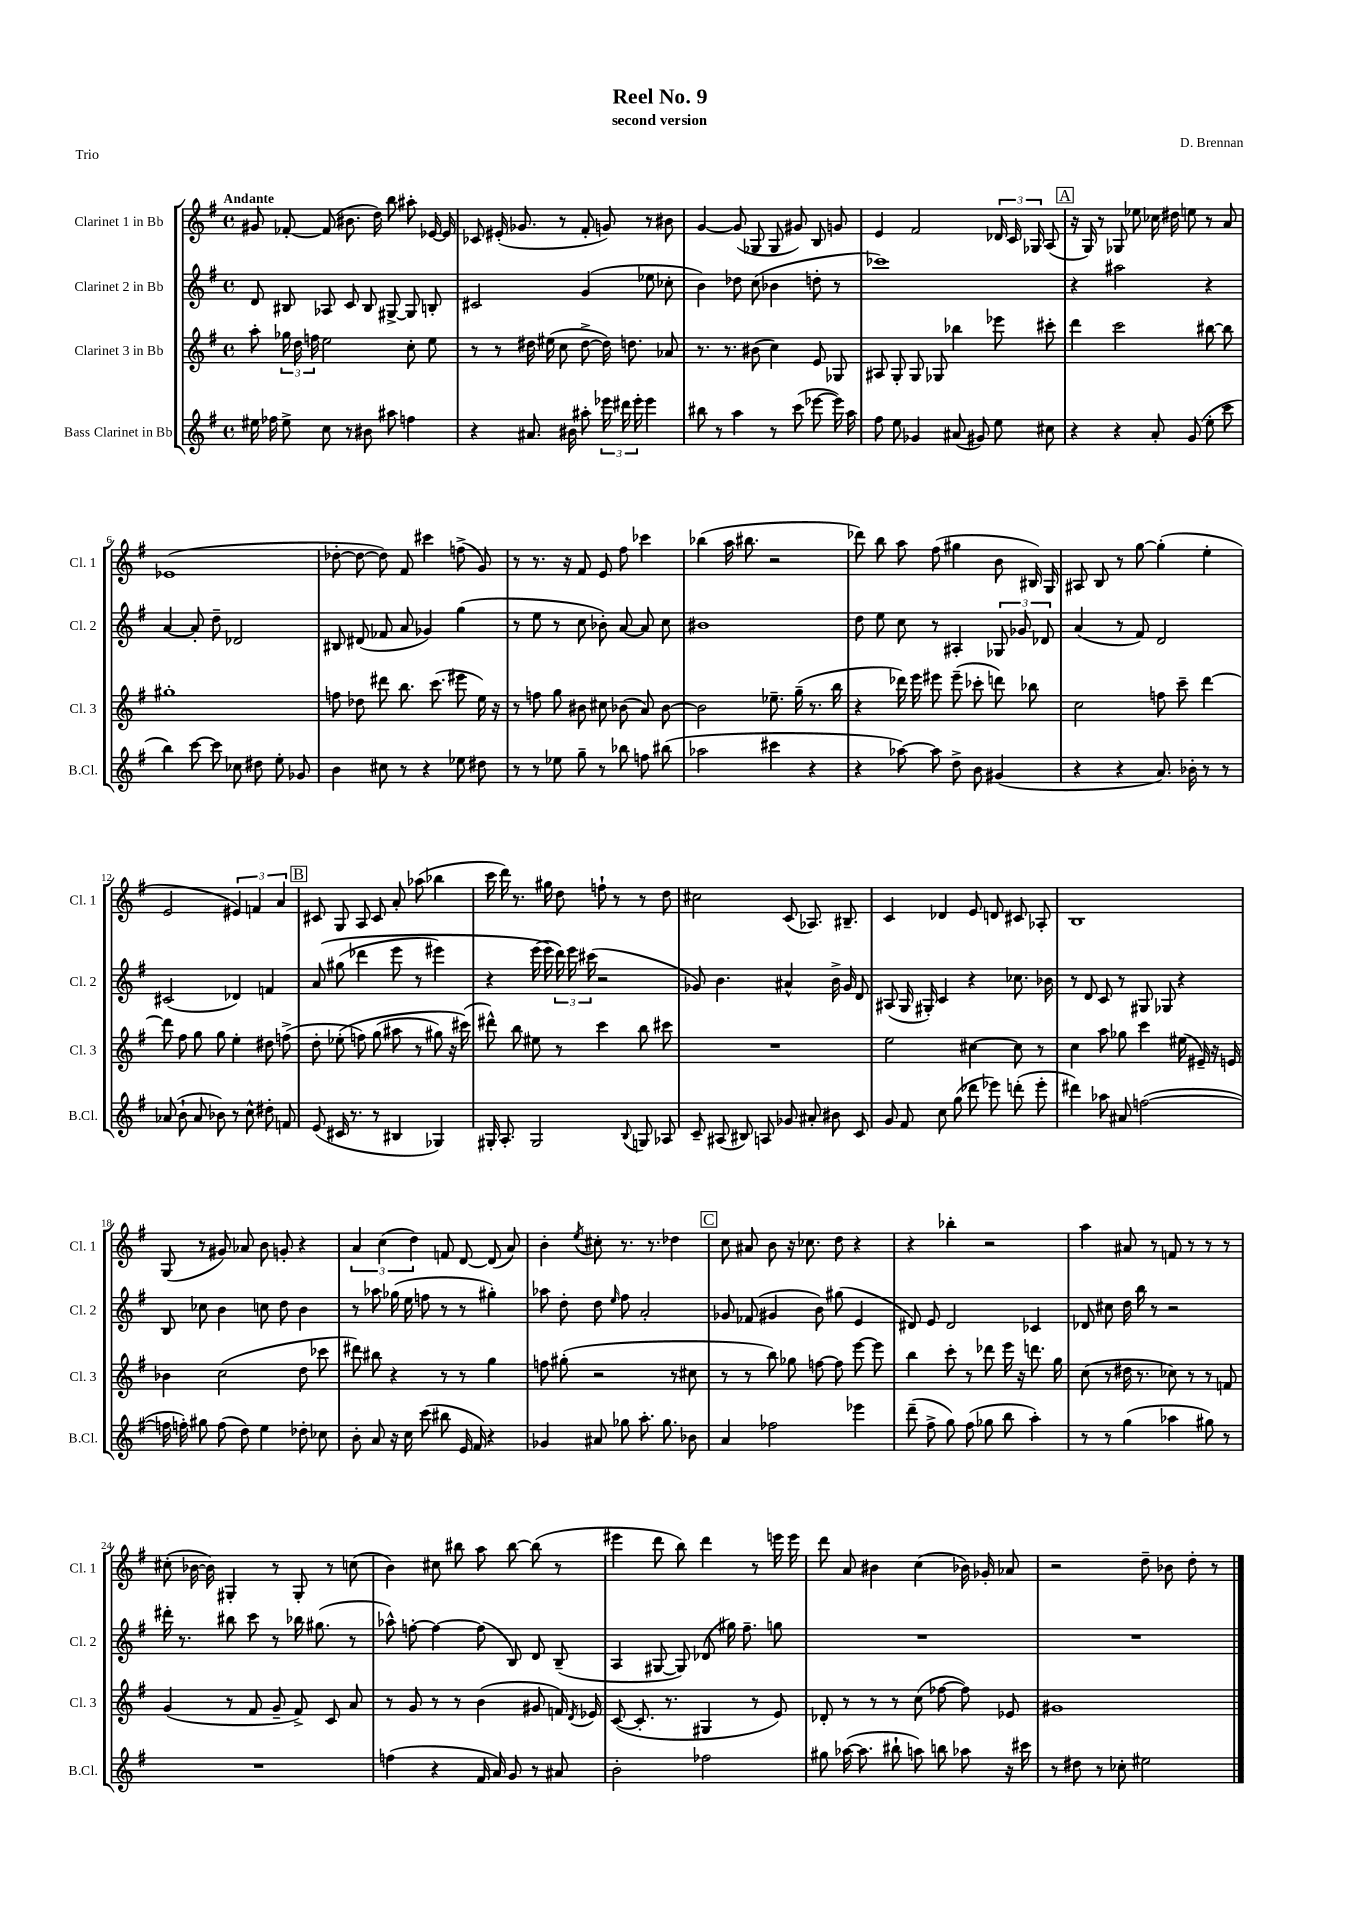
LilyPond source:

\header { title = "Reel No. 9" composer = "D. Brennan" subtitle = "second version" piece = "Trio" }
<<
\new StaffGroup <<
\new Staff = "s0" \with { instrumentName = "Clarinet 1 in Bb" shortInstrumentName = "Cl. 1" } {
    \clef treble \key g \major \defaultTimeSignature \time 4/4 \tempo "Andante"
    \autoBeamOff gis'8 fes'8~-. fes'8( bis'8. d''16) b''8 ais''8-. ees'16~ ees'16 |
    ces'8 eis'16-.( ges'8. r8 fis'8-. g'8) r8 bis'8 |
    g'4~ g'8( ges8 ges8 gis'8) b8 g'8 |
    e'4 fis'2 \tuplet 3/2 { des'16 c'16 ges16 } a8( |
    \mark \markup { \box "A" } r16 g16) r8 ges8 ees''8 ces''16 dis''16 e''8 r8 a'8 |
    ees'1( |
    des''8~-. des''8~ des''8) fis'8 cis'''4 f''8->( g'8) |
    r8 r8. r16 fis'8 e'8 fis''8 ces'''4 |
    bes''4( a''16 bis''8. r2 |
    des'''8) b''8 a''8 fis''8( gis''4 b'8 bis16) g16 |
    ais8 b8 r8 g''8~ g''4-.( e''4-. |
    e'2 \tuplet 3/2 { eis'4) f'4 a'4 } |
    \mark \markup { \box "B" } cis'8 g8 a8 cis'8 a'8-. aes''8( bes''4 |
    c'''16 d'''16) r8. gis''16 d''8 f''8-! r8 r8 d''8 |
    cis''2 c'8( aes8.) bis8.-- |
    c'4 des'4 e'8 d'8 cis'8 aes8-. |
    b1 |
    g8( r8 gis'8) aes'8 b'8 g'8-. r4 |
    \tuplet 3/2 { a'4 c''4( d''4) } f'8 d'8~ d'8( a'8) |
    b'4-. \acciaccatura { e''8 } cis''8-. r8. r8. des''4 |
    \mark \markup { \box "C" } c''8 ais'8 b'8 r16 ces''8. d''8 r4 |
    r4 bes''4-. r2 |
    a''4 ais'8 r8 f'8 r8 r8 r8 |
    cis''8-.( bes'16~ bes'16) gis4-. r8 gis8-. r8 c''8( |
    b'4) cis''8 bis''8 a''8 bis''8~ bis''8( r8 |
    eis'''4 d'''8 b''8) d'''4 r8 e'''16 e'''16 |
    d'''8 a'8 bis'4 c''4( bes'16) ges'16-. aes'8 |
    r2 d''8-- bes'8 d''8-. r8 \bar "|." |
}
\new Staff = "s1" \with { instrumentName = "Clarinet 2 in Bb" shortInstrumentName = "Cl. 2" } {
    \clef treble \key g \major \defaultTimeSignature \time 4/4
    \autoBeamOff d'8 bis8 aes8 c'8 bis8 gis8~-> gis8 b8-. |
    cis'2 g'4( ees''8 ces''8-. |
    b'4) des''8 c''8( bes'4 d''8-. r8 |
    ces'''1) |
    \mark \markup { \box "A" } r4 ais''2 r4 |
    a'4~ a'8-. d''8-- des'2 |
    bis8 dis'8( fes'8 a'8 ges'4) g''4( |
    r8 e''8 r8 c''8 bes'8-.) a'8~ a'8 c''8 |
    bis'1 |
    d''8 e''8 c''8 r8 ais4-. \tuplet 3/2 { ges8 ges'8 des'8 } |
    a'4( r8 fis'8) d'2 |
    cis'2( des'4) f'4 |
    \mark \markup { \box "B" } a'8\( gis''8( des'''4 e'''8 r8 eis'''4) |
    r4 e'''16( e'''16\) \tuplet 3/2 { d'''16) e'''16 cis'''16( } r2 |
    ges'8) b'4. ais'4-^ b'16-> ges'16 d'8 |
    ais8( g16 gis16-.) c'4 r4 ces''8. bes'16 |
    r8 d'8 c'8 r8 gis8 ges8 r4 |
    b8 ces''8 b'4 c''8 d''8 b'4 |
    r8 aes''8 ges''16( e''16 f''8 r8 r8 gis''4-.) |
    aes''8 d''8-. d''8 \grace { e''16 } fis''8 a'2-. |
    \mark \markup { \box "C" } ges'8 fes'8( gis'4 b'8) gis''8( e'4 |
    dis'8) e'8 dis'2 ces'4 |
    des'8 cis''8 d''16 b''16 r8 r2 |
    dis'''16-. r8. bis''8 c'''8 r8 bes''16 gis''8.( r8 |
    aes''8-^) f''8~-. f''4~ f''8( b8) d'8 b8--( |
    a4 gis8~ gis8) des'8( gis''16) fis''8.-- g''8 |
    R1 |
    R1 \bar "|." |
}
\new Staff = "s2" \with { instrumentName = "Clarinet 3 in Bb" shortInstrumentName = "Cl. 3" } {
    \clef treble \key g \major \defaultTimeSignature \time 4/4
    \autoBeamOff a''8-. \tuplet 3/2 { ges''16 d''16 f''16 } e''2 c''8-. e''8 |
    r8 r8 dis''16 eis''16( c''8 dis''8~-> dis''16) d''8. aes'8 |
    r8. r8. bis'8( c''4) e'8 ges8 |
    ais8 g8-. g8 ges8 bes''4 ees'''8 cis'''8-. |
    \mark \markup { \box "A" } d'''4 c'''2 bis''8~ bis''8 |
    gis''1-. |
    f''8 des''8 dis'''8 b''8. c'''8.( eis'''8 e''16) r16 |
    r8 f''8 g''8 bis'8 cis''8 bes'8( a'8) bes'8~ |
    bes'2 ees''8.-- g''16--( r8. b''16 |
    r4 des'''16) e'''16 eis'''8 eis'''8--( ces'''8-. d'''8) bes''8 |
    c''2 f''8 c'''8-- d'''4~ |
    d'''8 fis''8 g''8 g''8 e''4-. dis''8 f''8->( |
    \mark \markup { \box "B" } d''8-. ees''8-.\( f''8) g''8( ais''8 r8 gis''8) r16 cis'''16(\) |
    dis'''8-^) b''8 eis''8 r8 c'''4 b''8 cis'''8 |
    R1 |
    e''2 cis''4~ cis''8 r8 |
    c''4 a''8 ges''8 c'''4 eis''16( eis'16--) r16 e'16 |
    bes'4 c''2( d''8 ces'''8 |
    dis'''8) bis''8 r4 r8 r8 g''4 |
    f''8 gis''8-.( r2 r8 cis''8 |
    \mark \markup { \box "C" } r8 r8 b''8) ges''8 f''8~ f''8 e'''8~ e'''8 |
    b''4 c'''8-. r8 des'''8 e'''16 r16 d'''8. g''16 |
    c''8( r8 dis''16 r8. ces''8) r8 r8 f'8 |
    g'4( r8 fis'8 g'8-- fis'8->) c'8 a'8 |
    r8 g'8 r8 r8 b'4( gis'8 f'16) \acciaccatura { d'8 } ees'16 |
    c'8~( c'8.-. r8. gis4 r8 e'8) |
    des'8-. r8 r8 r8 c''8( fes''8~ fes''8) ees'8 |
    gis'1 \bar "|." |
}
\new Staff = "s3" \with { instrumentName = "Bass Clarinet in Bb" shortInstrumentName = "B.Cl." } {
    \clef treble \key g \major \defaultTimeSignature \time 4/4
    \autoBeamOff eis''16 fes''16 eis''8-> c''8 r8 bis'8 ais''8 f''4 |
    r4 ais'8. bis'16 ais''8-. \tuplet 3/2 { ees'''16 dis'''16 ees'''16-. } ees'''4 |
    bis''8 r8 a''4 r8 c'''8( ees'''8~ ees'''16) a''16 |
    fis''8 e''8 ges'4 ais'8( gis'8) e''8 cis''8 |
    \mark \markup { \box "A" } r4 r4 a'8-. g'8( e''8-. c'''8 |
    b''4) c'''8~ c'''8 ces''8 dis''8 e''8-. ges'8 |
    b'4 cis''8 r8 r4 ees''8 dis''8 |
    r8 r8 ees''8 g''8-- r8 bes''8 f''8 bis''8( |
    aes''2 cis'''4 r4 |
    r4 aes''8~) aes''8 d''8-> b'8 gis'4( |
    r4 r4 a'8.) bes'16-. r8 r8 |
    aes'8( b'8-! aes'8 bes'8) r8 c''8-^ dis''8-. f'8 |
    \mark \markup { \box "B" } e'8( cis'16 r8. r8 bis4 ges4) |
    gis16-. a8.-. gis2 \appoggiatura { b8 } g8 aes8 |
    c'8-- ais8( bis8) a8 ges'8 ais'8-. bis'8 c'8 |
    g'8 fis'8 c''8 g''8( des'''8 ees'''8) d'''8-.( ees'''8-. |
    dis'''4) aes''8 ais'8 f''2~( |
    f''16 f''16-.) gis''8 f''8( d''8) e''4 des''8-. ces''8 |
    b'8-. a'8 r16 c''16 c'''8( bis''8 e'16 fis'16) r4 |
    ges'4 ais'8 ges''8 a''8.-. ges''8. bes'8 |
    \mark \markup { \box "C" } a'4 fes''2 ees'''4 |
    d'''8--( fis''8-> g''8) fis''8( ges''8 b''8 a''4-.) |
    r8 r8 g''4( aes''4 gis''8) r8 |
    R1 |
    f''4( r4 fis'16 a'16) g'8 r8 ais'8 |
    b'2-. fes''2 |
    gis''8 aes''16~( aes''8. bis''8-! a''8) b''8 aes''8 r16 cis'''16 |
    r8 dis''8 r8 ces''8-. eis''2 \bar "|." |
}
>>
>>
